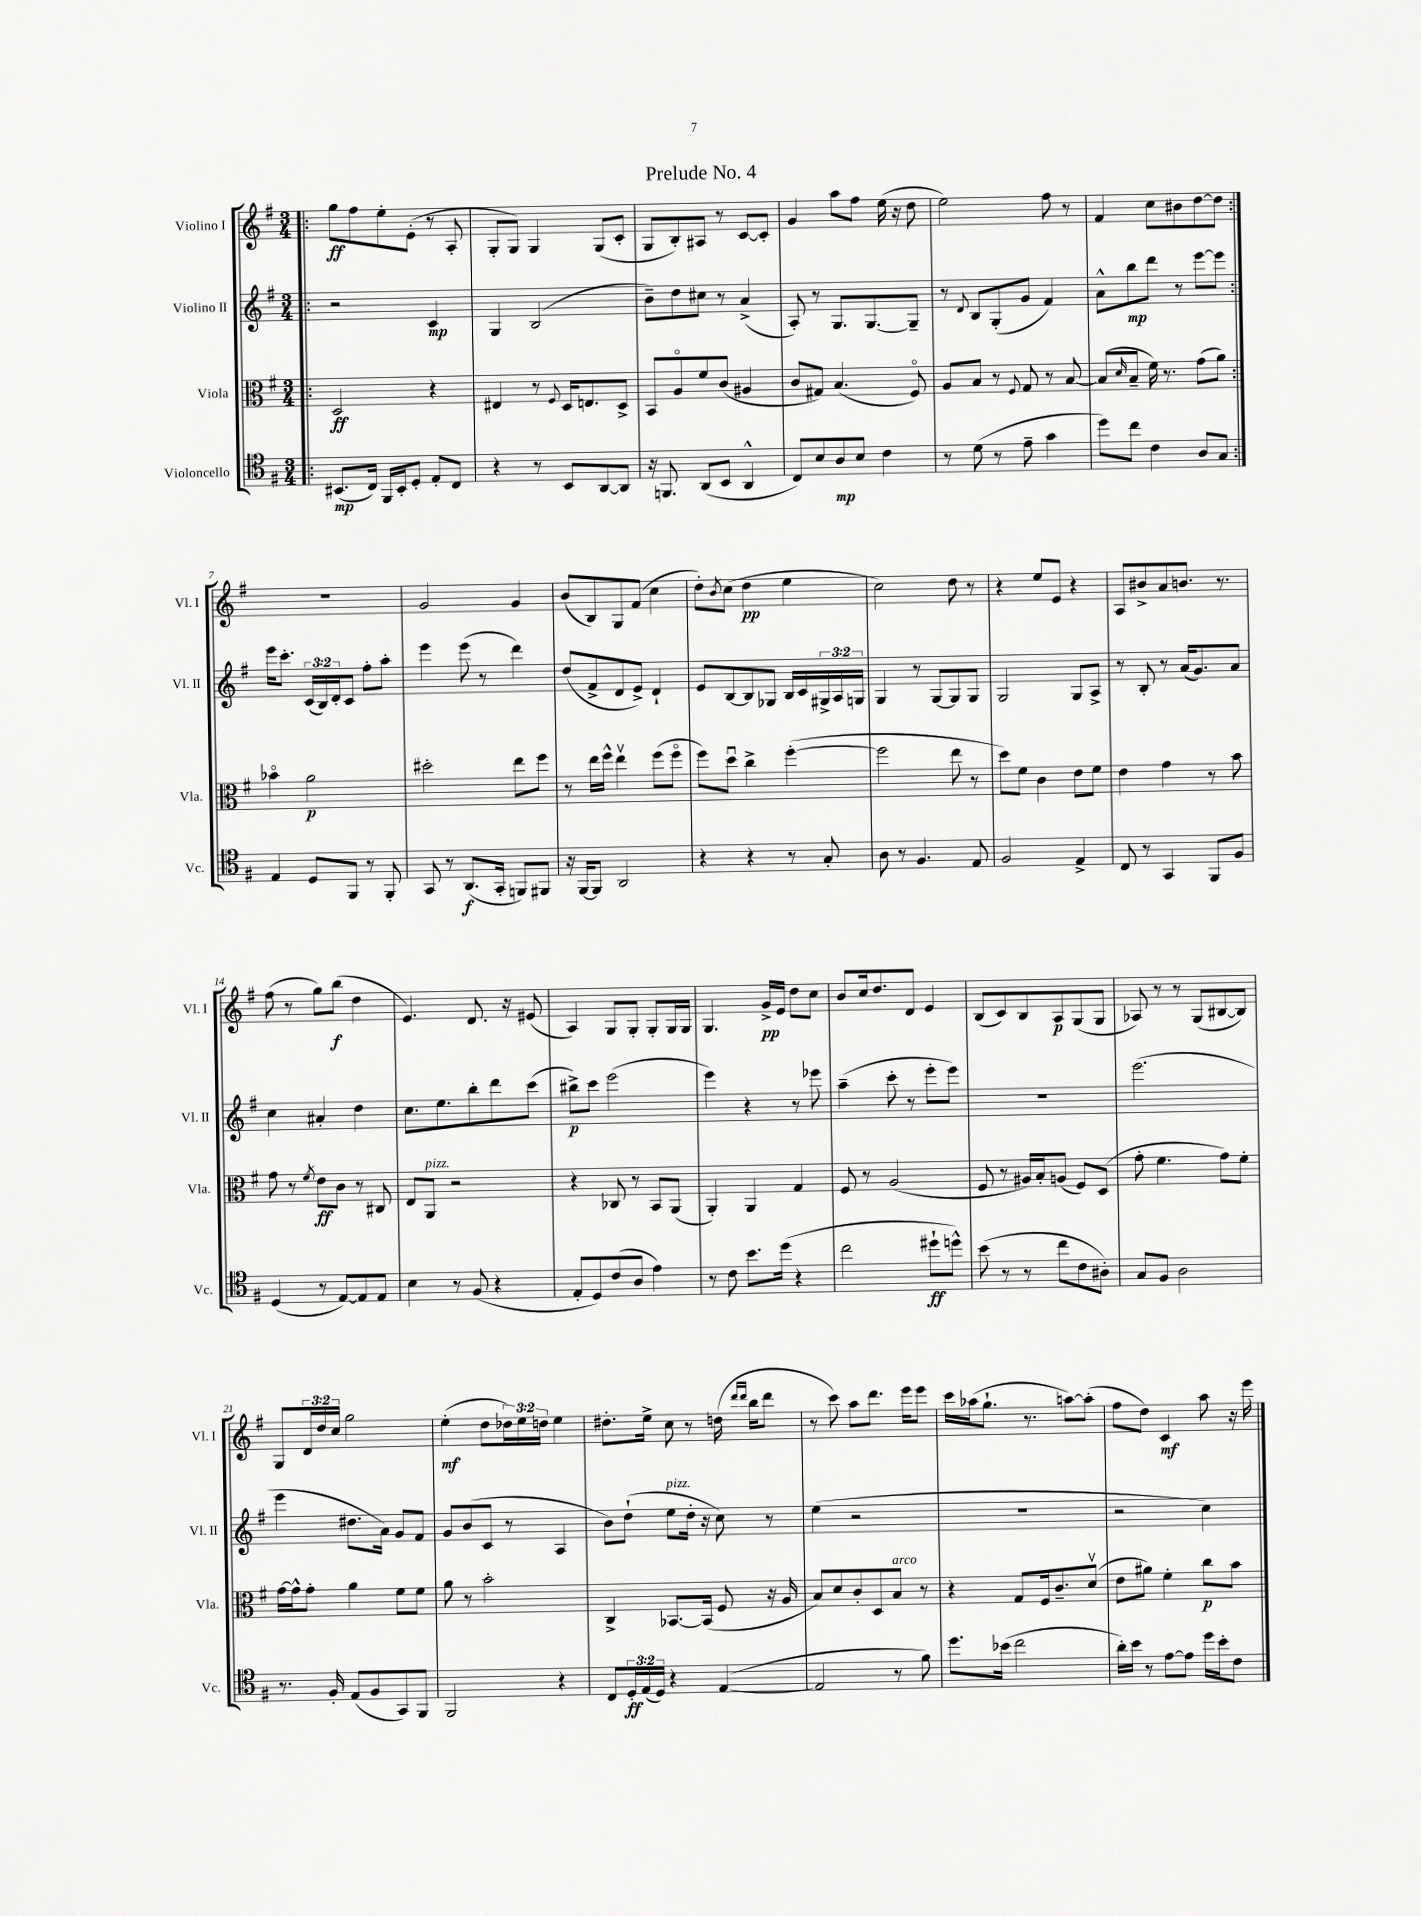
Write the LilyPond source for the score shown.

\header { title = "Prelude No. 4" }
<<
\new StaffGroup <<
\new Staff = "s0" \with { instrumentName = "Violino I" shortInstrumentName = "Vl. I" } {
    \clef treble \key g \major \numericTimeSignature \time 3/4 \override Staff.TupletNumber.text = #tuplet-number::calc-fraction-text
    \repeat volta 2 { \bar ".|:" g''8\ff fis''8 e''8-. e'8-.( r8 a8-. |
    g8-. g8) g4 g8( c'8-. |
    g8 b8-.) ais8 r8 c'8~ c'8-. |
    g'4 a''8 fis''8 e''16( r16 d''8 |
    e''2) fis''8 r8 |
    fis'4 c''8 bis'8 d''8~ d''8 | }
    R2. |
    g'2 g'4 |
    b'8( b8) g8 fis'8( c''4 |
    d''8-.) \acciaccatura { b'8 } c''8( d''4\pp e''4 |
    c''2) d''8 r8 |
    r4 e''8 e'8 r4 |
    a8 bis'8-> a'8 b'8. r8. |
    fis''8( r8 g''8) b''8\f( d''4 |
    e'4.) d'8. r16 eis'8( |
    a4) g8 g8-. g8-. g16 g16 |
    g4. g'16->\pp e'16 d''8 c''8 |
    b'8 c''16 d''8. d'8 e'4 |
    b8( c'8) b8 a8\p g8( g8 |
    aes8) r8 r8 g8( bis8~ bis8) |
    g8 \tuplet 3/2 { d'16 d''16 c''16 } g''2 |
    e''4-.\mf( d''8 \tuplet 3/2 { des''16) e''16 d''16 } e''4 |
    dis''8.-. e''16-> c''8 r8 d''16( \grace { d'''16 d'''16 } b''16 d'''8 |
    r8 c'''8) a''8 d'''8. e'''16 e'''8 |
    c'''16 aes''16( g''8.-! r8. a''8~) a''8-.( |
    fis''8 d''8) c'4\mf a''8 r16 e'''16 \bar "|." |
}
\new Staff = "s1" \with { instrumentName = "Violino II" shortInstrumentName = "Vl. II" } {
    \clef treble \key g \major \numericTimeSignature \time 3/4 \override Staff.TupletNumber.text = #tuplet-number::calc-fraction-text
    \repeat volta 2 { \bar ".|:" r2 c'4\mp |
    g4 b2( |
    b'8--) d''8 cis''8 r8 a'4->( |
    a8-.) r8 g8. g8.~ g8-- |
    r8 \appoggiatura { d'8 } b8 g8-.( g'8 fis'4) |
    a'8-^ b''8\mp d'''8 r8 e'''8~ e'''8 | }
    e'''16 c'''8.-. \tuplet 3/2 { c'16( b16) d'16-. } c'8 fis''8-. a''8-. |
    e'''4 e'''8( r8 d'''4) |
    d''8( fis'8-> d'8 e'8->) d'4-! |
    e'8 b8~ b8 ges8 b16 c'16 \tuplet 3/2 { gis16-> a16 g16 } |
    g4 r8 g8~ g8 g8 |
    g2 g8 a8-> |
    r8 b8-. r8 a'16( g'8.) a'8 |
    c''4 ais'4-. d''4 |
    c''8. e''8. b''8-. d'''8 c'''8( |
    bis''8->\p) c'''8 e'''2( |
    e'''4) r4 r8 ees'''8 |
    a''4--( c'''8-. r8 e'''8-. e'''8) |
    R2. |
    e'''2.( |
    e'''4 dis''8. a'16) g'8 fis'8 |
    g'8 b'8( c'8 r8 a4 |
    b'8) d''8-!( e''8^\markup { \italic "pizz." } d''16-. r16 c''8) r8 |
    e''4( r2 |
    R2. |
    r2 c''4) \bar "|." |
}
\new Staff = "s2" \with { instrumentName = "Viola" shortInstrumentName = "Vla." } {
    \clef alto \key g \major \numericTimeSignature \time 3/4
    \repeat volta 2 { \bar ".|:" d2\ff r4 |
    eis4 r8 \appoggiatura { fis8 } d16 e8. d8-> |
    b,8 a8\flageolet fis'8 c'8( ais4 |
    c'8 gis8) b4.( fis8\flageolet) |
    a8 b8 r8 \appoggiatura { fis8 } g8 r8 b8~ |
    b8( \grace { d'16 } b8-- fis'16) r8. g'8( a'8) | }
    bes'4\flageolet a'2\p |
    dis''2-. e''8 fis''8 |
    r8 e''16 fis''16-^ e''4\upbow fis''8( fis''8\flageolet |
    fis''8) d''8\downbow c''4-> fis''4~-.( |
    fis''2 e''8 r8 |
    d''8) fis'8 c'4 e'8 fis'8 |
    e'4 g'4 r8 b'8 |
    g'8 r8 \acciaccatura { fis'8 } e'8\ff c'8 r8 cis8 |
    e8 a,8^\markup { \italic "pizz." } r2 |
    r4 ces8 r8 b,8 a,8( |
    a,4-.) a,4 g4 |
    fis8 r8 a2( |
    fis8 r8 ais16) b16-. a8( fis8) d8( |
    g'8-. fis'4. g'8) fis'8-. |
    g'16~ g'16-^ g'8-. a'4 fis'8 fis'8 |
    a'8 r8 b'2-. |
    c4-> bes,8.~ bes,16( fis8 r16 a16 |
    b8) d'8 c'8-. d8 b8^\markup { \italic "arco" } r8 |
    r4 g8 fis16 c'8.-- d'8\upbow( |
    e'8 ais'8) fis'4-. c''8\p b'8 \bar "|." |
}
\new Staff = "s3" \with { instrumentName = "Violoncello" shortInstrumentName = "Vc." } {
    \clef tenor \key g \major \numericTimeSignature \time 3/4 \override Staff.TupletNumber.text = #tuplet-number::calc-fraction-text
    \repeat volta 2 { \bar ".|:" bis,8.\mp( c16) fis,16 bis,16-. d8-. e8-. c8 |
    r4 r8 b,8 a,8~ a,8 |
    r16 f,8. a,8( b,8 a,4-^ |
    c8) b8 a8\mp b8 c'4 |
    r8 d'8( r8 e'8-- g'4 |
    d''8) c''8 c'4 a8 g8 | }
    e4 d8 fis,8 r8 fis,8-. |
    g,8 r8 a,8.\f( g,16-. f,8) fis,8 |
    r16 fis,16~ fis,8 a,2 |
    r4 r4 r8 g8-. |
    a8 r8 fis4. e8 |
    fis2 e4-> |
    c8 r8 g,4 fis,8 fis8 |
    d4( r8 e8~) e8 e8 |
    b4 r8 fis8( r4 |
    e8-. d8) c'8( a8 e'4) |
    r8 c'8 b'8. d''16( r4 |
    c''2 dis''8-!\ff d''8-^) |
    b'8( r8 r8 c''8 c'8 ais8-.) |
    g8 fis8 a2 |
    r8. fis16-. e8( fis8 g,8) fis,8 |
    fis,2 r4 |
    c8 \tuplet 3/2 { d16-.\ff e16( d16) } r4 e4~( |
    e2 r8 fis'8) |
    d''8. bes'16( c''2 |
    a'16-.) b'16 r8 e'8~ e'8 d''16 b'16-. c'8 \bar "|." |
}
>>
>>
